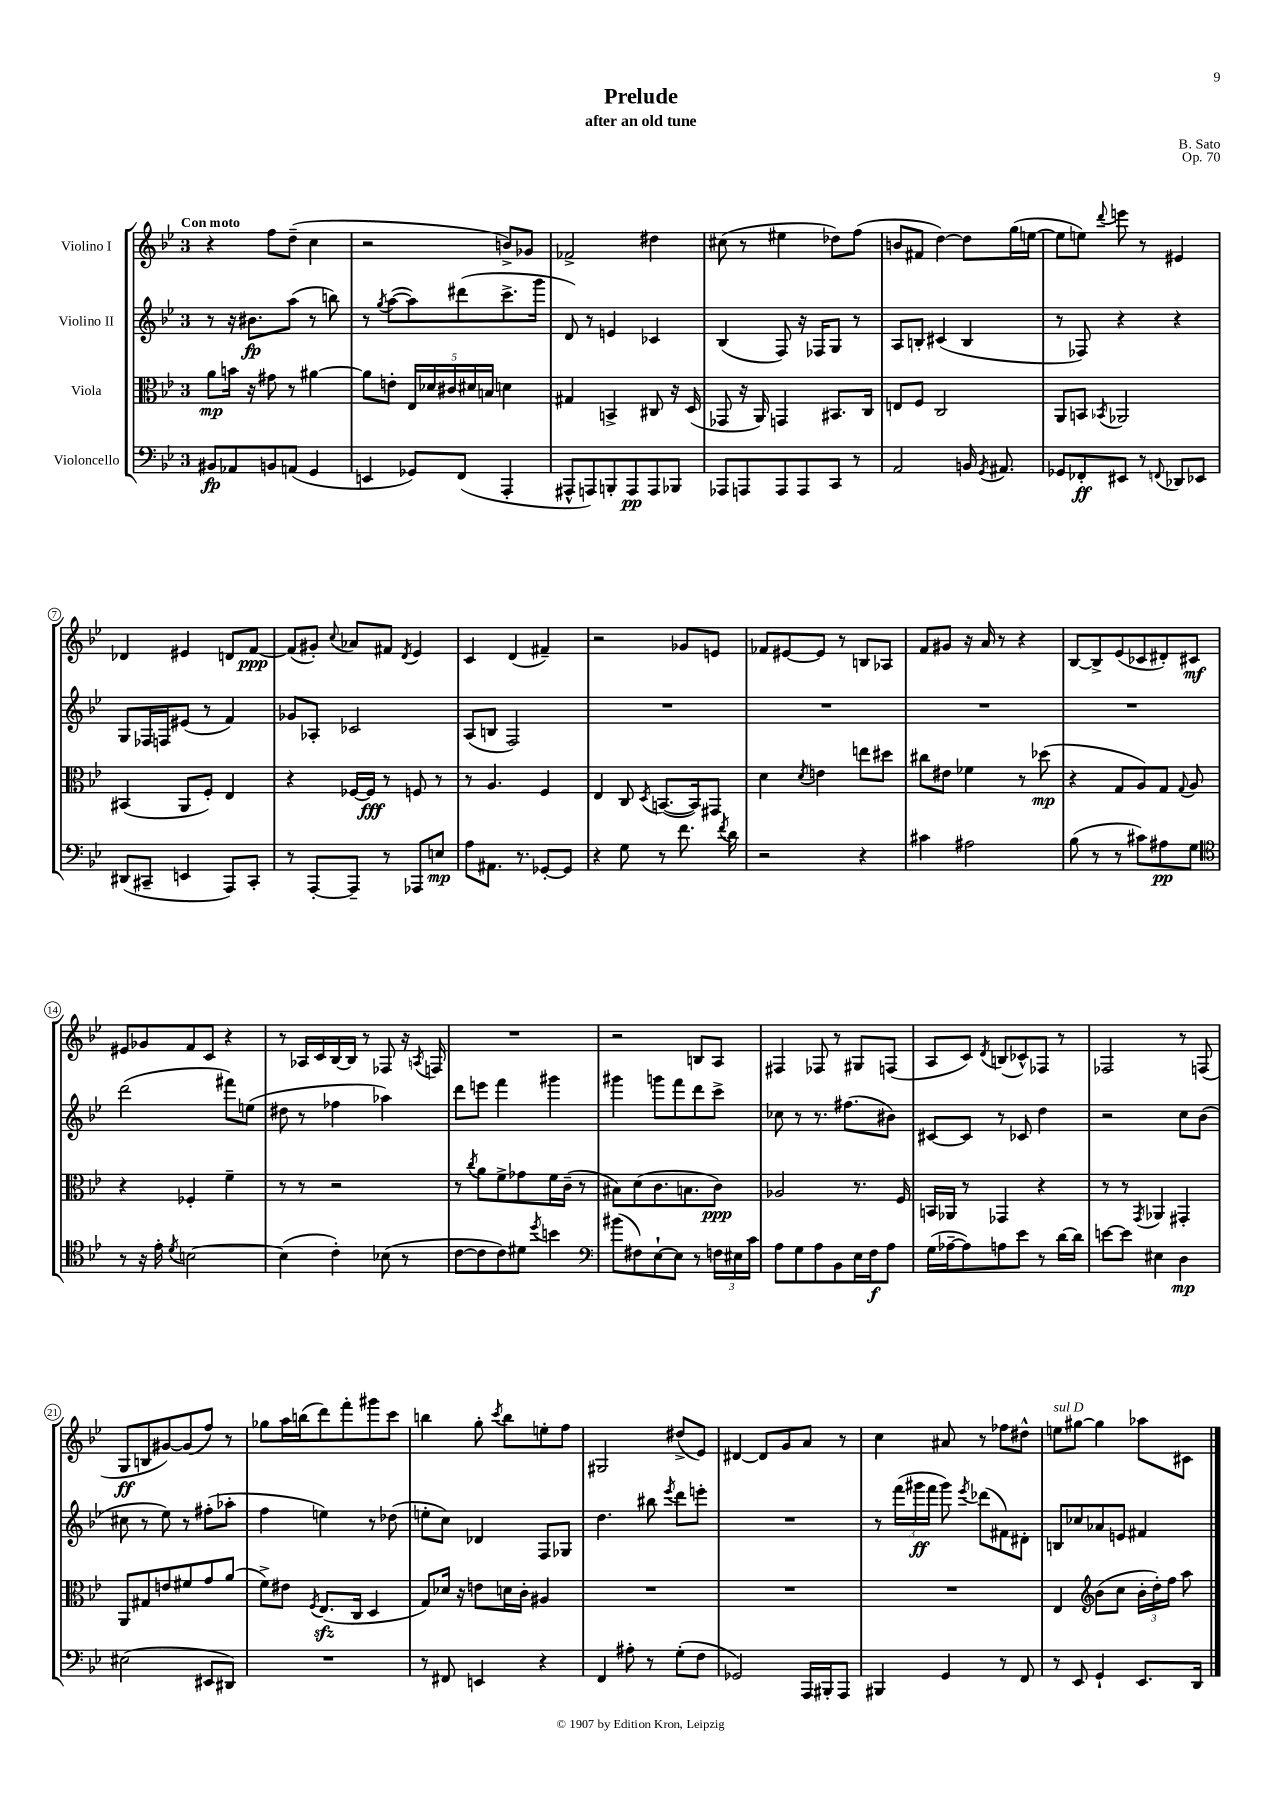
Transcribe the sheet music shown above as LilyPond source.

\header { title = "Prelude" composer = "B. Sato" subtitle = "after an old tune" opus = "Op. 70" }
<<
\new StaffGroup <<
\new Staff = "s0" \with { instrumentName = "Violino I" } {
    \clef treble \key bes \major \once \override Staff.TimeSignature.style = #'single-digit \time 3/4 \tempo "Con moto"
    \autoBeamOff r4 f''8[ d''8]--( c''4 |
    r2 b'8[->) ges'8] |
    fes'2-> dis''4 |
    cis''8( r8 eis''4 des''8[) f''8]( |
    b'8[ fis'8] d''4~) d''8[ g''16( e''16]~ |
    e''8[ e''8]) \appoggiatura { d'''8 } e'''8 r8 eis'4 |
    des'4 eis'4 d'8[ f'8]~\ppp |
    f'8[( gis'8]-.) \appoggiatura { c''8 } aes'8[ fis'8] \acciaccatura { d'8 } ees'4 |
    c'4 d'4( fis'4--) |
    r2 ges'8[ e'8] |
    fes'8[ eis'8~ eis'8] r8 b8[ aes8] |
    f'8[ gis'8] r16 a'16 r8 r4 |
    bes8[~ bes8-> ees'8( ces'8 dis'8-.) cis'8]\mf |
    eis'8[ ges'8 f'8 c'8] r4 |
    r8 aes16[ c'16 bes16~ bes16] r8 fes8 r16 \acciaccatura { a8 } f16 |
    R2. |
    r2 b8[ a8] |
    fis4 fes8 r8 gis8[ f8]( |
    a8[ c'8]) \acciaccatura { d'8 } b8[( ces'8-^) fes8] r8 |
    fes2 r8 f8( |
    g8[\ff b8 gis'8~) gis'8( f''8]) r8 |
    ges''8[ a''16 b''16( d'''8) f'''8-. gis'''8 c'''8] |
    b''4 g''8-. \acciaccatura { c'''8 } b''8[ e''8-. f''8] |
    gis2 dis''8[->( ees'8]) |
    dis'4~ dis'8[ g'8 a'8] r8 |
    c''4 ais'8 r8 fes''8[ dis''8]-^ |
    e''8[^\markup { \italic "sul D" } gis''8]~ gis''4 aes''8[ cis'8] \bar "|." |
}
\new Staff = "s1" \with { instrumentName = "Violino II" } {
    \clef treble \key bes \major \once \override Staff.TimeSignature.style = #'single-digit \time 3/4
    \autoBeamOff r8 r16 bis'8.[\fp a''8]( r8 b''8) |
    r8 \acciaccatura { g''8 } a''8[~( a''8) dis'''8( c'''8.-> g'''16] |
    d'8) r8 e'4 ces'4 |
    bes4( f8) r16 fes16[ g8] r8 |
    a8[ b8]-. cis'4( b4 |
    r8 fes8) r4 r4 |
    g8[ fes16 f16 eis'8]( r8 f'4) |
    ges'8[ aes8]-. ces'2 |
    a8[( b8] f2) |
    R2. |
    R2. |
    R2. |
    R2. |
    d'''2( fis'''8[) e''8]( |
    dis''8 r8 fes''4 aes''4) |
    d'''8[ e'''8] f'''4 gis'''4 |
    gis'''4 g'''8[ f'''8 d'''8 c'''8]-> |
    ces''8 r8 r8. fis''8.[( bis'8]) |
    cis'8[~ cis'8] r8 ces'8 d''4 |
    r2 c''8[ bes'8]( |
    cis''8 r8 ees''8) r8 fis''8[-.( aes''8]-. |
    f''4 e''4) r8 des''8( |
    e''8[-. c''8]) des'4 f8[ ges8] |
    d''4. bis''8 \acciaccatura { ees'''8 } d'''8[ e'''8]-. |
    R2. |
    r8 \tuplet 3/2 { f'''16[( gis'''16\ff f'''16] } gis'''8) \acciaccatura { ees'''8 } des'''8[( fis'8) dis'8]-. |
    b8[ ces''8 aes'8 e'8] fis'4 \bar "|." |
}
\new Staff = "s2" \with { instrumentName = "Viola" } {
    \clef alto \key bes \major \once \override Staff.TimeSignature.style = #'single-digit \time 3/4
    \autoBeamOff a'8[\mp b'16] r16 gis'8 r8 ais'4~ |
    ais'8[ e'8]-. \tuplet 5/4 { ees16[ des'16 cis'16 dis'16 b16] } d'4 |
    gis4 b,4-> cis8 r16 d16( |
    ges,8 r16 a,16) g,4 bis,8.[ c16] |
    e8[ f8] c2 |
    a,8[ b,8] \acciaccatura { bes,8 } aes,2 |
    bis,4( a,8[ f8]-.) ees4 |
    r4 fes16[~ fes16]\fff r8 f8 r8 |
    r8 a4. f4 |
    ees4 c8 \acciaccatura { d8 } b,8.[~( b,16) gis,8] |
    d'4 \acciaccatura { d'8 } e'4 e''8[ dis''8] |
    cis''8[ eis'8] fes'4 r8 des''8\mp( |
    r4 g8[ a8) g8] \appoggiatura { g8 } a8 |
    r4 fes4-. f'4-- |
    r8 r8 r2 |
    r8 \acciaccatura { c''8 } a'8[ f'8-> ges'8 f'16 c'16]--( r8 |
    bis8[) d'8( c'8. b8. c'8]\ppp) |
    aes2 r8. f16 |
    b,16[ aes,16] r8 ges,4 r4 |
    r8 r8 \acciaccatura { g,8 } aes,4 gis,4-. |
    a,8[ gis8 e'8 fis'8 g'8 a'8]( |
    f'8[->) eis'8] \acciaccatura { f8 } ees8.[\sfz( c16] d4 |
    g8[) des'16] r16 e'8[ d'16 c'16]-. ais4 |
    R2. |
    R2. |
    R2. |
    ees4 \clef treble bes'8[( c''8] \tuplet 3/2 { bes'16[-. d''16-.) f''16] } a''8 \bar "|." |
}
\new Staff = "s3" \with { instrumentName = "Violoncello" } {
    \clef bass \key bes \major \once \override Staff.TimeSignature.style = #'single-digit \time 3/4
    \autoBeamOff bis,8[\fp aes,8 b,8 a,8]( g,4 |
    e,4 ges,8[) f,8]( a,,4-. |
    ais,,8[-^ a,,8) b,,8-. a,,8\pp a,,8 bes,,8] |
    aes,,8[ a,,8 a,,8 a,,8 c,8] r8 |
    a,2 b,16 \acciaccatura { g,8 } ais,8. |
    ges,8[ fes,8-.\ff eis,8] r8 \appoggiatura { f,8 } des,8[ ees,8] |
    dis,8[( cis,8]-- e,4 a,,8[) cis,8]-. |
    r8 a,,8[~-. a,,8]-- r8 aes,,8[ e8]\mp |
    a8[ ais,8.] r8. ges,8[~-. ges,8] |
    r4 g8 r8 f'8. \acciaccatura { f'8 } d'16 |
    r2 r4 |
    cis'4 ais2 |
    bes8( r8 r8 cis'8[) ais8\pp g8] |
    \clef tenor r8 r16 ees'16-. \acciaccatura { d'8 } b2~ |
    b4( c'4-.) bes8( r8 |
    c'8[~ c'8 c'8) dis'8] \acciaccatura { d''8 } b'4 |
    \clef bass bis'8[( fis8) ees8~-! ees8] r8 \tuplet 3/2 { f16[ eis16 c'16] } |
    a8[ g8 a8 bes,8 ees16 f16\f a8] |
    g16[( aes16~-- aes8) a8 ees'8] r8 d'16[~ d'16] |
    e'8[~ e'8] eis4 d4\mp |
    eis2( eis,8[ dis,8]) |
    R2. |
    r8 fis,8 e,4 r4 |
    f,4 ais8-. r8 g8[-.( f8] |
    ges,2) a,,16[ bis,,16-. a,,8] |
    bis,,4 g,4 r8 f,8 |
    r8 ees,8 g,4-! ees,8.[ d,16] \bar "|." |
}
>>
>>
\layout { \context { \Score \override BarNumber.stencil = #(make-stencil-circler 0.1 0.3 ly:text-interface::print) } }
